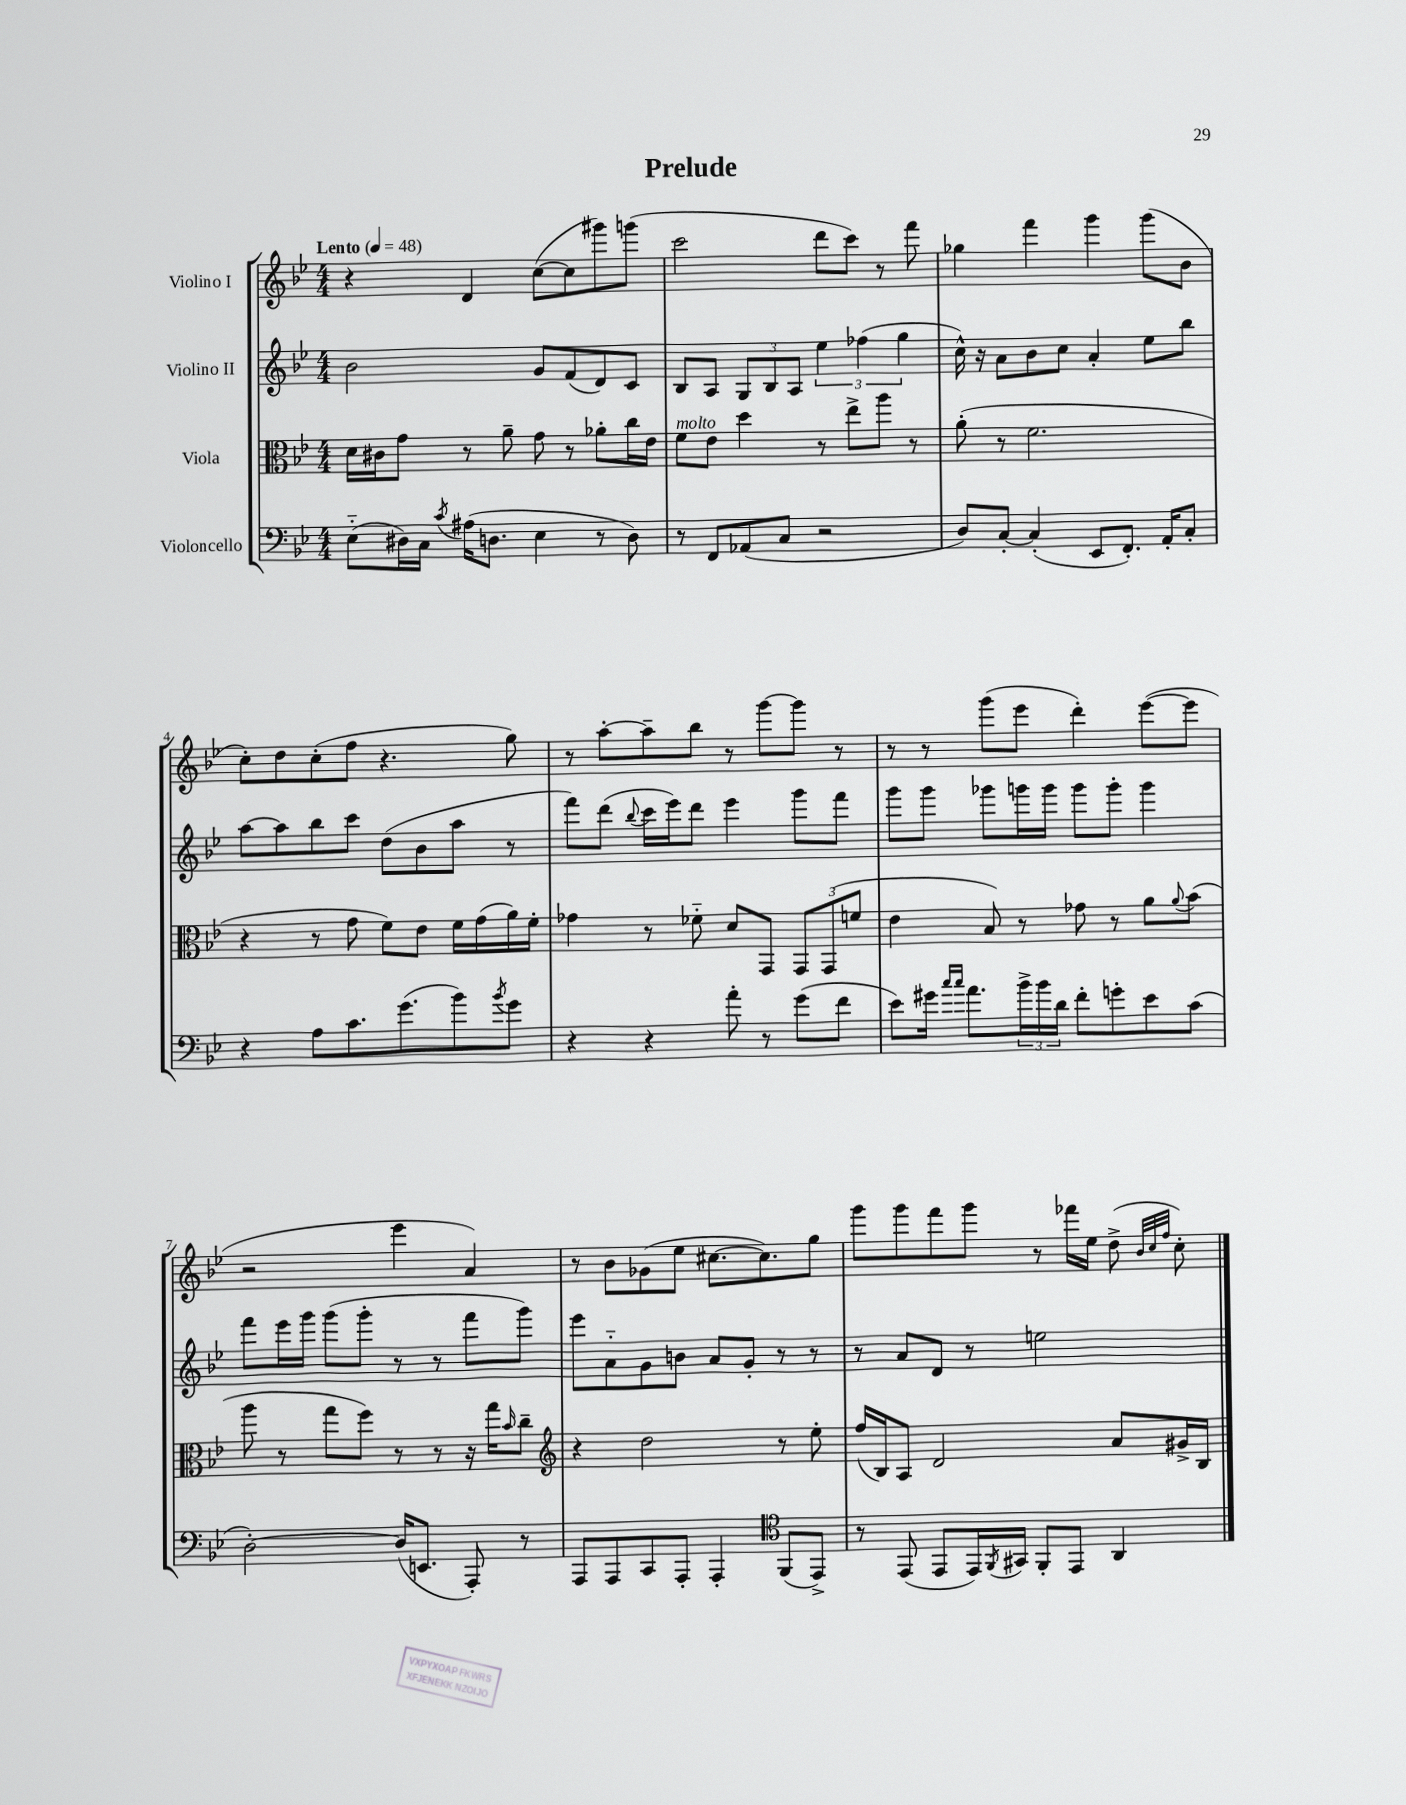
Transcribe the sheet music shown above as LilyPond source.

\header { title = "Prelude" }
<<
\new StaffGroup <<
\new Staff = "s0" \with { instrumentName = "Violino I" } {
    \clef treble \key bes \major \numericTimeSignature \time 4/4 \tempo "Lento" 4 = 48
    r4 d'4 c''8~( c''8 gis'''8) g'''8( |
    c'''2 d'''8 c'''8) r8 f'''8 |
    ges''4 f'''4 g'''4 g'''8( bes'8 |
    c''8-.) d''8 c''8-.( f''8 r4. g''8) |
    r8 a''8~-. a''8-- bes''8 r8 g'''8~ g'''8 r8 |
    r8 r8 g'''8( ees'''8 d'''4-.) ees'''8~( ees'''8 |
    r2 ees'''4 a'4) |
    r8 bes'8 ges'8( ees''8 cis''8.~ cis''8.) g''8 |
    g'''8 g'''8 f'''8 g'''8 r8 fes'''16 ees''16 d''8->( \grace { bes'32 c''32 f''32 } c''8-.) \bar "|." |
}
\new Staff = "s1" \with { instrumentName = "Violino II" } {
    \clef treble \key bes \major \numericTimeSignature \time 4/4
    bes'2 g'8 f'8( d'8) c'8 |
    bes8 a8 \tuplet 3/2 { g8 bes8 a8 } \tuplet 3/2 { ees''4 fes''4( g''4 } |
    c''16-^) r16 a'8 bes'8 c''8 a'4-. ees''8 bes''8 |
    a''8~ a''8 bes''8 c'''8 d''8( bes'8 a''8 r8 |
    f'''8) d'''8( \appoggiatura { bes''8 } c'''16 ees'''16) d'''8 ees'''4 g'''8 f'''8 |
    g'''8 g'''8 ges'''8 g'''16 g'''16 g'''8 g'''8-. g'''4 |
    f'''8 ees'''16 g'''16 g'''8( g'''8-. r8 r8 f'''8 g'''8) |
    ees'''8 a'8-_ g'8 b'8 a'8 g'8-. r8 r8 |
    r8 a'8 d'8 r8 e''2 \bar "|." |
}
\new Staff = "s2" \with { instrumentName = "Viola" } {
    \clef alto \key bes \major \numericTimeSignature \time 4/4
    d'16 cis'16 g'8 r8 a'8-- g'8 r8 aes'8-. c''16 ees'16 |
    f'8^\markup { \italic "molto" } ees'8 d''4 r8 ees''8-> a''8 r8 |
    a'8-.( r8 f'2. |
    r4 r8 g'8 f'8) ees'8 f'16 g'16( a'16) f'16-. |
    ges'4 r8 fes'8-_ d'8 g,8 \tuplet 3/2 { g,8 g,8( f'8 } |
    ees'4 bes8) r8 ges'8 r8 a'8 \appoggiatura { a'8 } bes'8( |
    a''8 r8 g''8 f''8) r8 r8 r16 g''16 \grace { bes'16 } c''8-- |
    \clef treble r4 d''2 r8 ees''8-. |
    f''16( bes16) a8 d'2 a'8 gis'16-> bes16 \bar "|." |
}
\new Staff = "s3" \with { instrumentName = "Violoncello" } {
    \clef bass \key bes \major \numericTimeSignature \time 4/4
    ees8-_( dis16) c16 \acciaccatura { c'8 } ais16( d8. ees4 r8 d8) |
    r8 f,8 aes,8( c8 r2 |
    d8) c8~-. c4-.( ees,8 f,8.-.) a,16-. c8-. |
    r4 a8 c'8. g'8.( bes'8) \acciaccatura { bes'8 } g'8 |
    r4 r4 a'8-. r8 g'8( f'8 |
    ees'8) gis'16 \grace { c''16 c''16 } a'8. \tuplet 3/2 { bes'16-> bes'16 d'16 } f'8-. g'8-. ees'8 c'8( |
    d2~-.) d16( e,8. a,,8-.) r8 |
    a,,8 a,,8 c,8 a,,8-. a,,4-. \clef tenor f,8( ees,8->) |
    r8 ees,8( ees,8 ees,16) \acciaccatura { f,8 } gis,16 f,8-. ees,8 a,4 \bar "|." |
}
>>
>>
